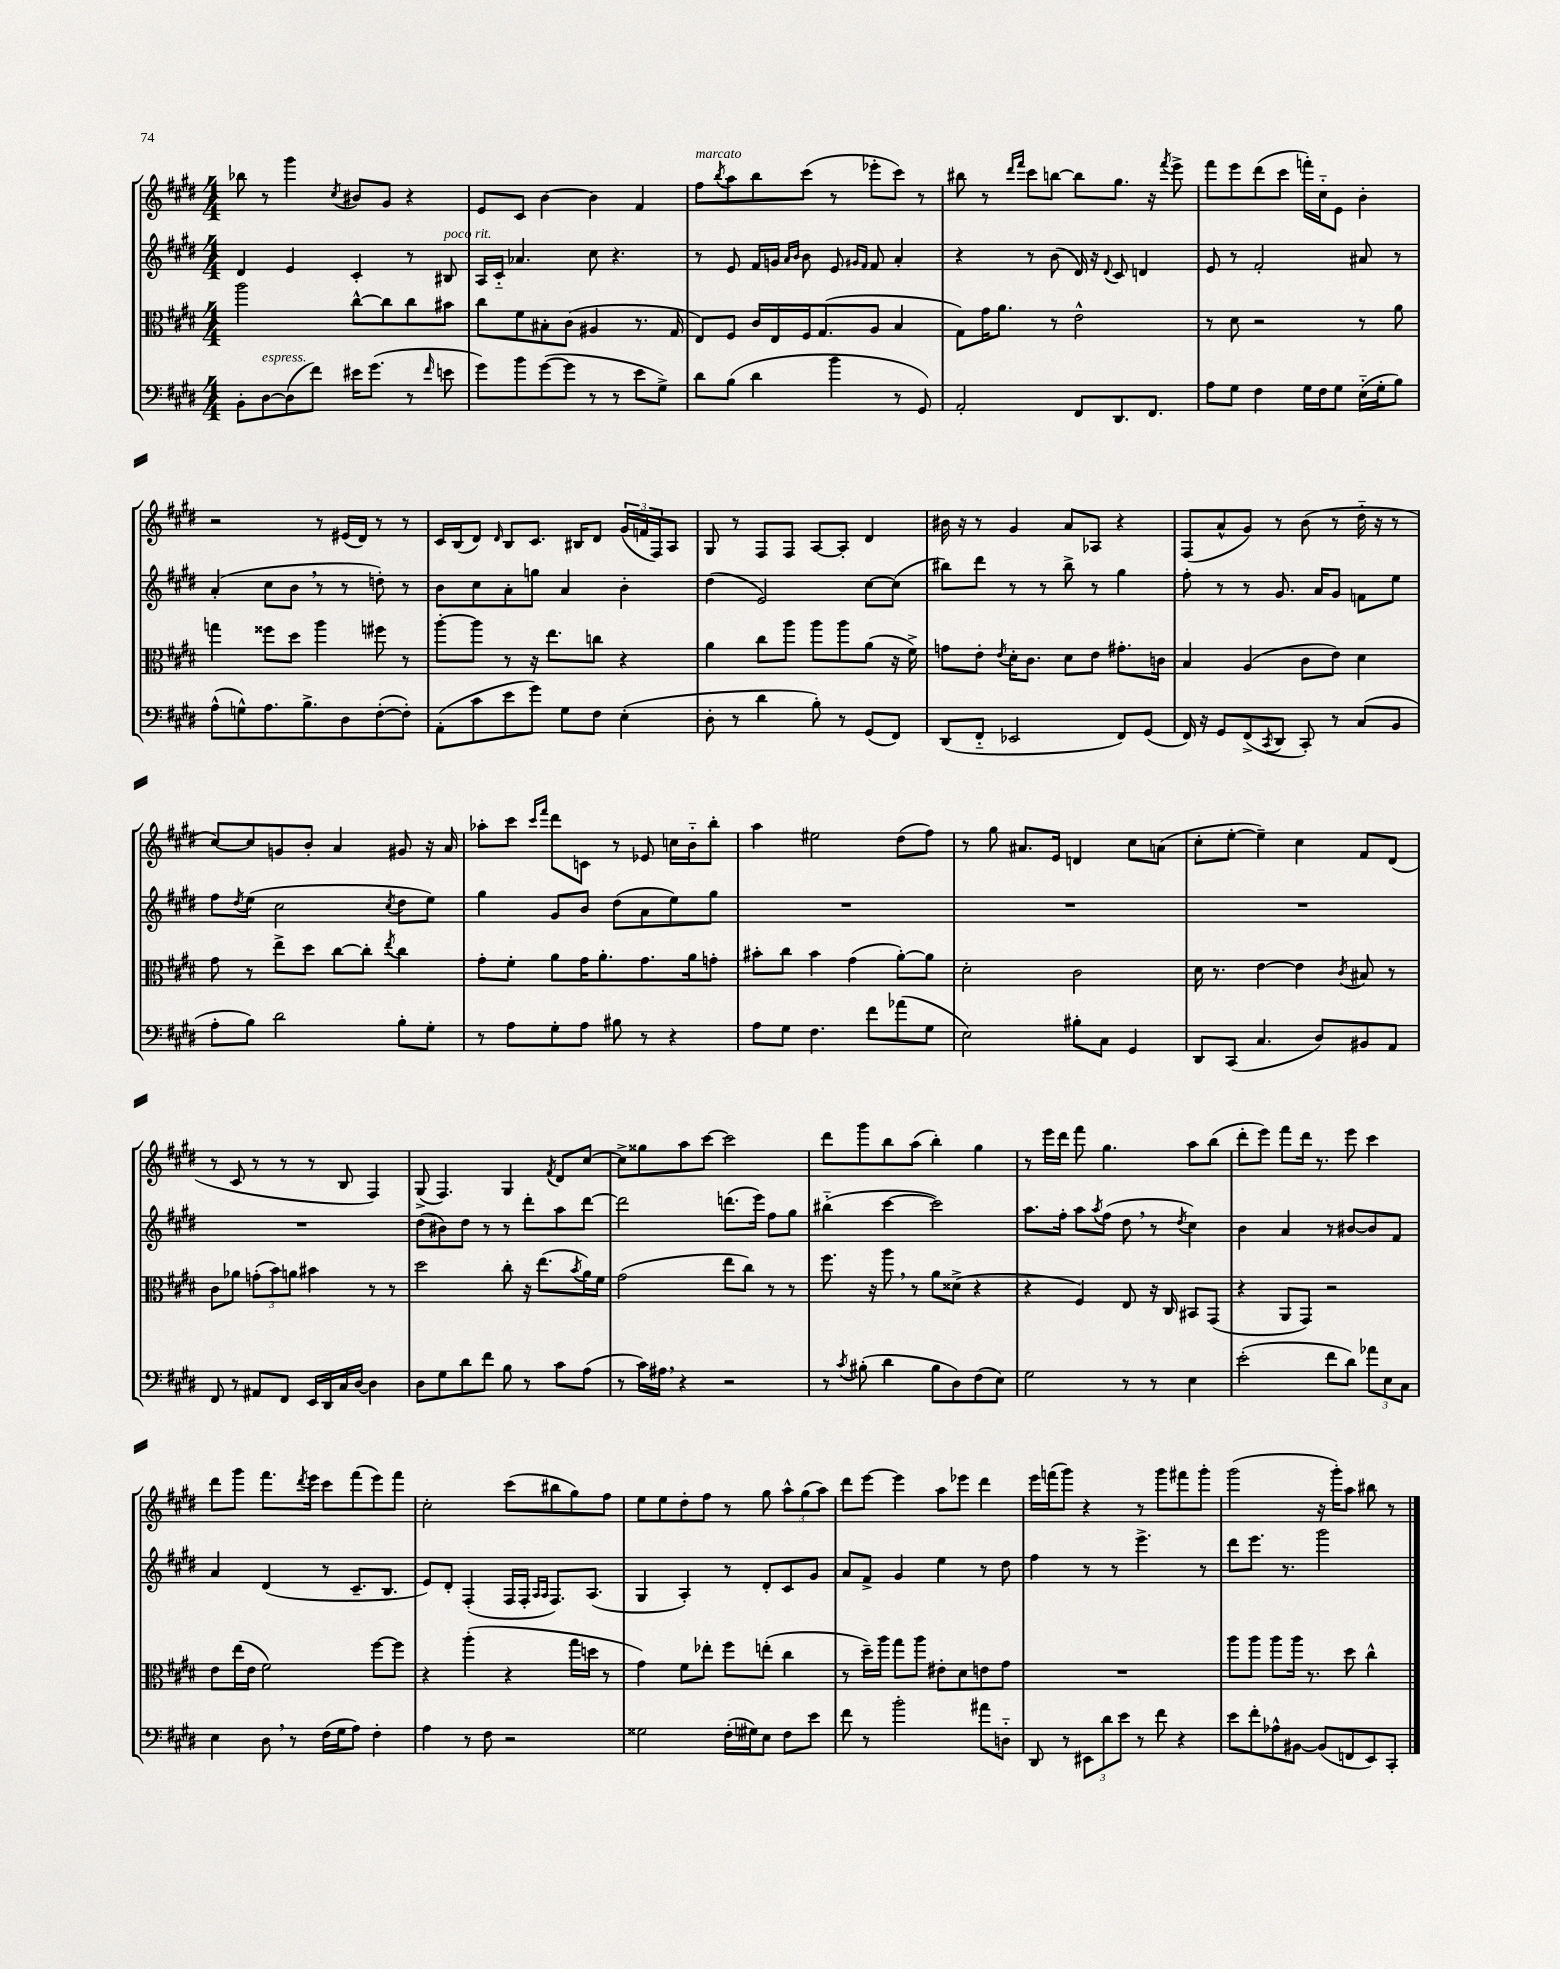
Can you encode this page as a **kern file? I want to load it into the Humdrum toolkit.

**kern	**kern	**kern	**kern
*staff4	*staff3	*staff2	*staff1
*clefF4	*clefC3	*clefG2	*clefG2
*k[f#c#g#d#]	*k[f#c#g#d#]	*k[f#c#g#d#]	*k[f#c#g#d#]
*M4/4	*M4/4	*M4/4	*M4/4
8BB'	2aa	4d#	8bb-
[8D#	.	.	8r
(8D#]	.	4e	4ggg#
8f#)	.	.	.
.	.	.	8qcc#
16e#	[8cc#^^	4c#'	8b#
(8.g#	.	.	.
.	8cc#]	.	8g#
8r	8cc#	8r	4r
16qqf#	.	.	.
8e	8b#	8B#	.
=	=	=	=
8g#)	8cc#	16A	8e
.	.	16c#'~	.
8b	8f#	4.a-	8c#
([8g#	8B#'	.	[4b
8g#]	(8c#	.	.
8r	4A#	8cc#	4b]
8r	.	4.r	.
8e	8.r	.	4f#
8G#^)	.	.	.
.	16G#	.	.
=	=	=	=
8d#	8E)	8r	8ff#
.	.	.	8qbb
(8B	8F#	8e	8aa
4d#	16c#	16f#	8bb
.	16E	16g	.
.	.	16qqa	.
.	.	16qqb	.
.	16F#	8b	(8ccc#
.	(8.G#	.	.
4b	.	8e	8r
.	.	16qqg#	.
.	.	16qqf#	.
.	8A	8f#	8eee-'
8r	4B	4a'	8ccc#)
8GG#)	.	.	8r
=	=	=	=
2AA'	8G#)	4r	8bb#
.	16g#	.	8r
.	8.a	.	.
.	.	.	16qqddd#
.	.	.	16qqfff#
.	.	8r	8ccc#
.	8r	(8b	[8bb
8FF#	2e^^	16d#)	8bb]
.	.	16r	.
.	.	8qqd#	.
8.DD#	.	8c#	8.gg#
.	.	4d	.
8.FF#	.	.	16r
.	.	.	8qfff#
.	.	.	8eee^
=	=	=	=
8A	8r	8e	8fff#
8G#	8d#	8r	8eee
4F#	2r	2f#'	(8ddd#
.	.	.	8ccc#
16G#	.	.	16fff')
16F#	.	.	16cc#'~
8G#	.	.	8e
(16E'~	8r	8a#	4b'
16G#'	.	.	.
8B)	8a	8r	.
=	=	=	=
(8A^^	4gg	(4a'	2r
8G^^)	.	.	.
8.A	8ff##	8cc#	.
.	8dd#	8b	.
8.B^	.	.	.
.	4aa	8r	8r
8D#	.	8r	(16e#
.	.	.	16d#)
([8F#'	8ff#	8dd')	8r
8F#'])	8r	8r	8r
=	=	=	=
(8AA'	[8aa'	8b	16c#
.	.	.	(16B
8c#	8aa]	8cc#	8d#)
.	.	.	16qqd#
8e	8r	8a'	8B
8g#)	16r	8gg	8.c#
.	8.ee	.	.
8G#	.	4a	.
.	.	.	16B#
8F#	8cc	.	8d#
(4E'	4r	4b'	(24g#
.	.	.	24f
.	.	.	24F#)
.	.	.	8A
=	=	=	=
8D#'	4a	(4dd#	8G#
8r	.	.	8r
4d#	8cc#	2e)	8F#
.	8aa	.	8F#
8B')	8aa	.	[8A
8r	8aa	.	8A']
(8GG#	(8a	[8cc#	4d#
8FF#)	16r	(8cc#]	.
.	16f#^)	.	.
=	=	=	=
(8DD#	8g	8bb#)	16b#
.	.	.	16r
8FF#'~	8e'	8ddd#	8r
.	8qe	.	.
2EE-	16d#'	8r	4g#
.	8.c#	.	.
.	.	8r	.
.	8d#	8bb#^	8a
.	8e	8r	8A-
8FF#)	8.g#'	4gg#	4r
(8GG#	.	.	.
.	16c	.	.
=	=	=	=
16FF#)	4B	8ff#'	(8F#
16r	.	.	.
8GG#	.	8r	8a^^
(8FF#^	(4A	8r	8g#)
8qCC#	.	.	.
8DD#	.	8.g#	8r
8CC#')	8c#	.	(8b
.	.	16a	.
8r	8e)	8g#	8r
(8C#	4d#	8f	16dd#'~
.	.	.	16r
8BB	.	8ee	8r
=	=	=	=
8A'	8g#	8ff#	[8cc#)
.	.	8qdd#	.
8B)	8r	(8ee	8cc#]
2d#	8ee^	2cc#	8g
.	8dd#	.	8b'
.	[8cc#	.	4a
.	8cc#']	.	.
.	8qee	8qcc#	.
8B'	4cc#	8dd#	8g#
8G#'	.	8ee)	16r
.	.	.	16a
=	=	=	=
8r	8g#'	4gg#	8aa-'
8A	8f#'	.	8ccc#
.	.	.	16qqccc#
.	.	.	16qqfff#
8G#'	8a	8g#	8ddd#
8A	16g#	8b	8c
.	8.a'	.	.
8B#	.	(8dd#	8r
8r	8.g#	8a	8e-
4r	.	8ee)	16cc
.	16a	.	16b'~
.	8g'	8gg#	8bb'
=	=	=	=
8A	8b#'	1r	4aa
8G#	8cc#	.	.
4.F#	4b#	.	2ee#
.	(4g#	.	.
8f#	.	.	.
(8a-	[8a')	.	(8dd#
8G#	8a]	.	8ff#)
=	=	=	=
2E)	2d#'	1r	8r
.	.	.	8gg#
.	.	.	8.a#
.	.	.	16e
8B#'	2c#	.	4d
8C#	.	.	.
4GG#	.	.	8cc#
.	.	.	(8a
=	=	=	=
8DD#	16d#	1r	8cc#'
.	8.r	.	.
(8CC#	.	.	[8ee'
4.C#	[4e	.	4ee~])
.	4e]	.	4cc#
8D#)	.	.	.
.	8qc#	.	.
8BB#	8B#	.	8f#
8AA	8r	.	(8d#
=	=	=	=
8FF#	8c#	1r	8r
8r	8a-	.	8c#
8AA#	(12g'	.	8r
.	12b)	.	.
8FF#	.	.	8r
.	12a	.	.
16EE	4b#	.	8r
16DD#	.	.	.
16C#	.	.	8B
[16D#	.	.	.
4D#]	8r	.	4F#)
.	8r	.	.
=	=	=	=
8D#	2dd#	(8dd#	(8G#^
8G#	.	8b#)	4.F#)
8d#	.	8dd#	.
8f#	.	8r	.
8B	8cc#'	8r	4G#
8r	16r	8ddd#'	.
.	(8.ee	.	.
.	.	.	8qf#
8c#	.	8aa	8d#
.	8qb	.	.
(8A	16a)	[8ddd#	[8cc#
.	16f#	.	.
=	=	=	=
8r	(2g#	2ddd#]	8cc#^]
16c#)	.	.	8gg##
16A#	.	.	.
4r	.	.	8aa
.	.	.	[8ccc#
2r	8ee	(8.ddd	2ccc#]
.	8cc#)	.	.
.	.	16eee)	.
.	8r	8ff#	.
.	8r	8gg#	.
=	=	=	=
8r	8.ff#	(4bb#'~	8ddd#
8qc#	.	.	.
(8B#'	.	.	8ggg#
.	16r	.	.
4d#	8aa	[4ccc#	8bb
.	8r	.	(8aa
8B#	8a	2ccc#])	4bb')
8D#)	(8d##^	.	.
(8F#	4r	.	4gg#
8E)	.	.	.
=	=	=	=
2G#	4r	8.aa	8r
.	.	.	16eee
.	.	16ff#'	16ddd#
.	4F#)	8aa	8fff#
.	.	8qaa	.
.	.	(8ff#	4.gg#
8r	8E	8dd#	.
8r	16r	8r	.
.	16C#	.	.
.	.	8qdd#	.
4E	8BB#	4cc#)	8aa
.	(8GG#	.	(8bb
=	=	=	=
(2e'	4r	4b	8ddd#'
.	.	.	8eee)
.	8AA	4a	8fff#
.	8GG#)	.	16ddd#
.	.	.	8.r
8f#	2r	8r	.
8d#)	.	[8b#	8eee
12a-	.	8b#]	4ccc#
12E	.	.	.
.	.	8f#	.
12C#	.	.	.
=	=	=	=
4E	8e	4a	8ddd#
.	(16ee	.	8ggg#
.	16e	.	.
8D#	2f#)	(4d#	8.fff#
8r	.	.	.
.	.	.	8qddd#
.	.	.	16eee
(16F#	.	8r	8ccc#
16G#	.	.	.
8A)	.	8.c#~	(8fff#
4F#'	[8ff#	.	8eee)
.	.	8.B	.
.	8ff#]	.	8fff#
=	=	=	=
4A	4r	8e)	2cc#'
.	.	8d#'	.
8r	(4aa'	(4F#'	.
8F#	.	.	.
2r	4r	16F#	(8ccc#
.	.	16F#'	.
.	.	16qqA	.
.	.	16qqA	.
.	.	8.F#)	8bb#
.	16gg#	.	8gg#)
.	16dd	(8.A	.
.	8r	.	8ff#
=	=	=	=
2G##	4g#)	4G#	8ee
.	.	.	8ee
.	8f#	4A')	8dd#'
.	8ee-'	.	8ff#
(16F#'	8ff#	8r	8r
16G#)	.	.	.
8E	(8ee'	8d#'	8gg#
8F#	4cc#	8c#	12aa^^
.	.	.	(12gg#
8e	.	8g#	.
.	.	.	12aa)
=	=	=	=
8f#	8r	8a	8ddd#
8r	16dd#~)	8f#^	[8eee
.	16aa	.	.
2b'	8gg#	4g#	4eee]
.	8aa	.	.
.	8e#'	4ee	8aa
.	8d#	.	8eee-
8a#	8e	8r	4ddd#
8D'~	8g#	8dd#	.
=	=	=	=
8DD#	1r	4ff#	16eee
.	.	.	(16fff
8r	.	.	8ggg#)
12EE#	.	8r	4r
12d#	.	.	.
.	.	8r	.
12e	.	.	.
8r	.	4.eee^	8r
8f#	.	.	8ggg#
4r	.	.	8fff#
.	.	8r	8ggg#'
=	=	=	=
8e	8aa	8ddd#	(2ggg#
8f#'	8aa	8.eee	.
8A-^^	8aa	.	.
.	.	8.r	.
[8BB#	16aa	.	.
.	8.r	.	.
(8BB#]	.	2ggg#	16r
.	.	.	16ggg#')
8FF	8dd#	.	8aa
8EE)	4cc#^^	.	8bb#
8CC#'	.	.	8r
==	==	==	==
*-	*-	*-	*-
